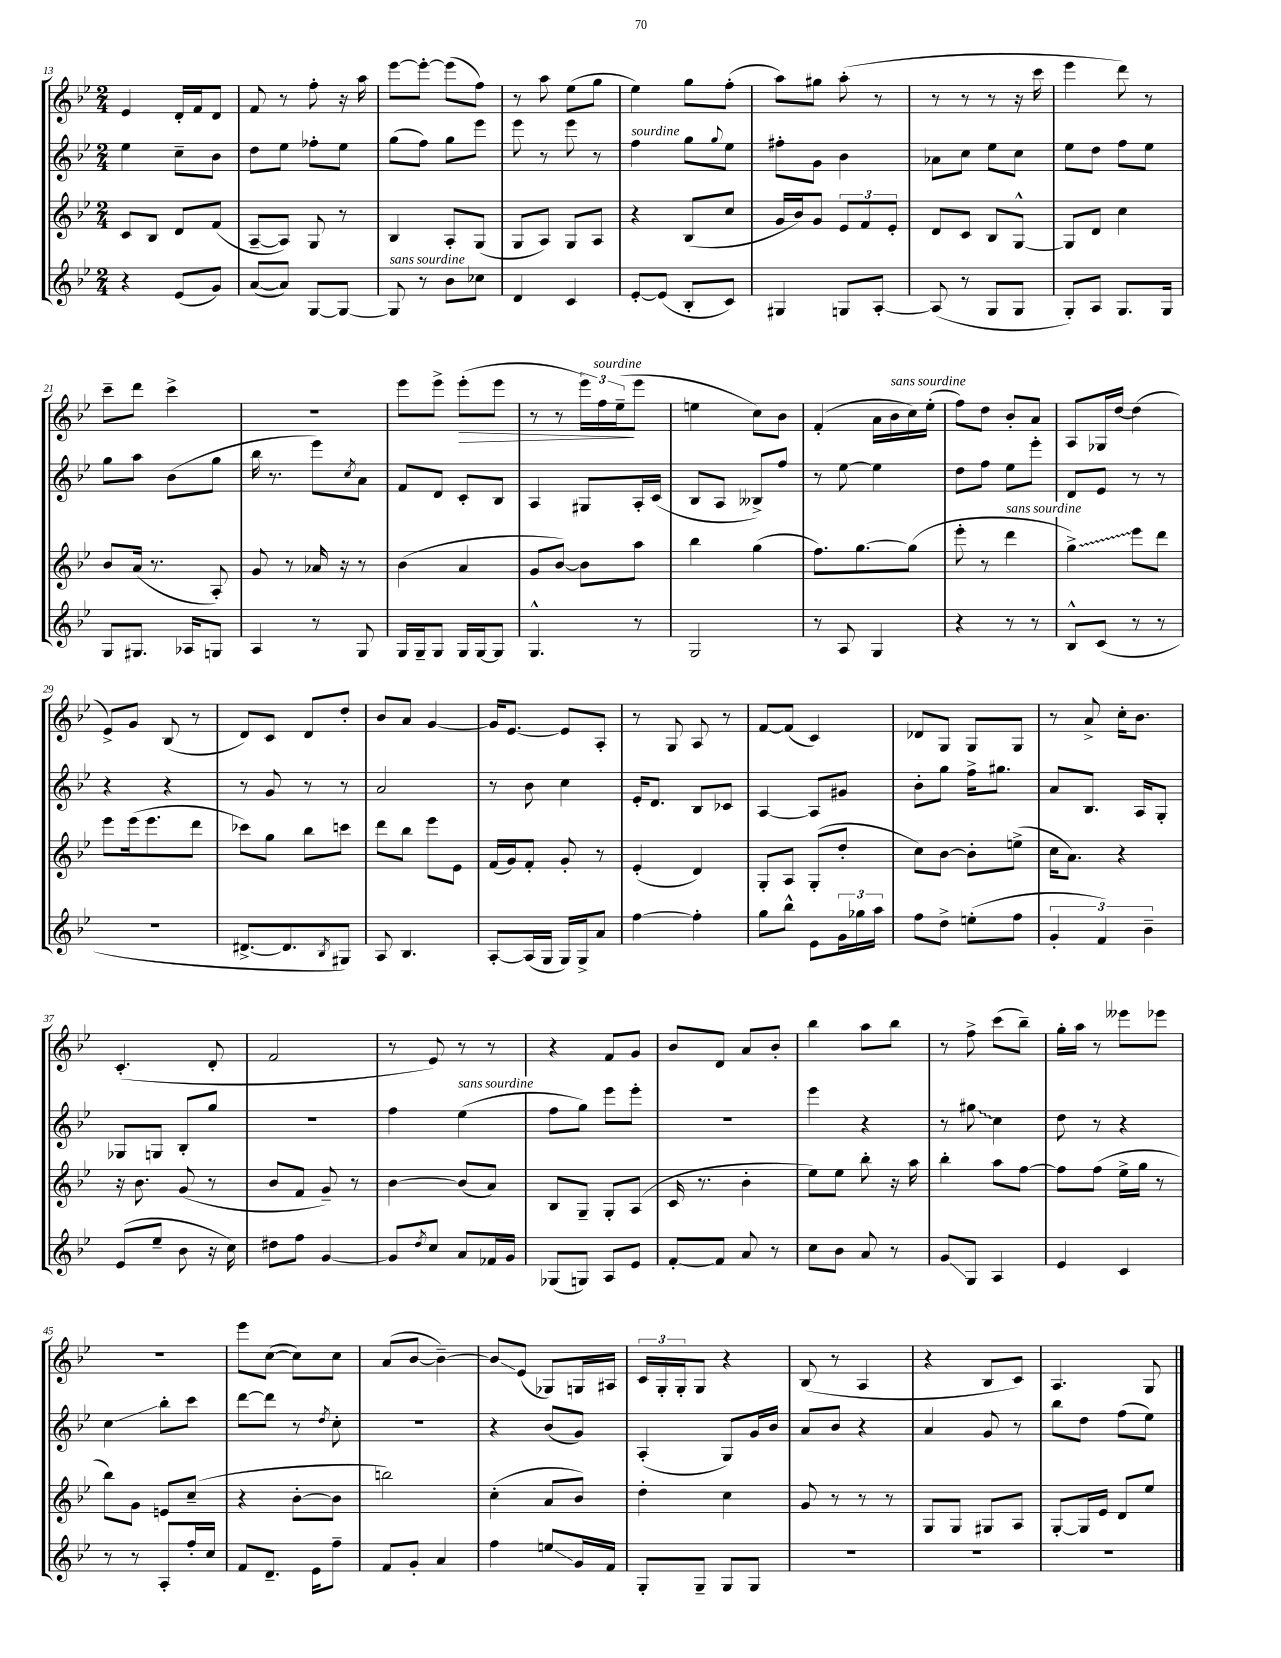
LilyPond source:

<<
\new StaffGroup <<
\new Staff = "s0" {
    \clef treble \key bes \major \numericTimeSignature \time 2/4
    ees'4 d'16-. f'16 d'8 |
    f'8 r8 f''8-. r16 a''16 |
    ees'''8~ ees'''8~-. ees'''8( f''8) |
    r8 a''8 ees''8( g''8 |
    ees''4) g''8 f''8-.( |
    a''8) gis''8 a''8-.( r8 |
    r8 r8 r8 r16 c'''16 |
    ees'''4 d'''8) r8 |
    c'''8-- d'''8 c'''4-> |
    R2 |
    ees'''8 ees'''8-> ees'''8-.\>( ees'''8 |
    r8 r8 \tuplet 3/2 { ees'''16) f''16^\markup { \italic "sourdine" } ees''16--\!( } ees'''8 |
    e''4 c''8) bes'8 |
    f'4-.( a'16 bes'16^\markup { \italic "sans sourdine" } c''16) ees''16-.( |
    f''8) d''8 bes'8-. a'8 |
    a8 ges16 d''16~ d''4( |
    ees'8->) g'8 bes8( r8 |
    d'8) c'8 d'8 d''8-. |
    bes'8 a'8 g'4~ |
    g'16 ees'8.~ ees'8 a8-. |
    r8 g8 a8 r8 |
    f'8~ f'8( c'4) |
    des'8 g8 g8 g8 |
    r8 a'8-> c''16-. bes'8. |
    c'4.-.( d'8-. |
    f'2 |
    r8 ees'8) r8 r8 |
    r4 f'8 g'8 |
    bes'8 d'8 a'8 bes'8-. |
    bes''4 a''8 bes''8 |
    r8 f''8-> c'''8( bes''8--) |
    g''16-. a''16 r8 eeses'''8 ees'''8 |
    r2 |
    ees'''8 c''8~( c''8) c''8 |
    a'8( bes'8~ bes'4~--) |
    bes'8\glissando ees'8( ges8) g16 ais16 |
    \tuplet 3/2 { c'16 g16-. g16-. } g8 r4 |
    bes8( r8 a4 |
    r4 bes8 c'8) |
    a4. g8 \bar "|." |
}
\new Staff = "s1" {
    \clef treble \key bes \major \numericTimeSignature \time 2/4
    ees''4 c''8-- bes'8 |
    d''8 ees''8 fes''8-. ees''8 |
    g''8( f''8) g''8 ees'''8 |
    ees'''8 r8 ees'''8 r8 |
    f''4^\markup { \italic "sourdine" } g''8 \appoggiatura { g''8 } ees''8 |
    fis''8-. g'8 bes'4 |
    aes'8 c''8 ees''8 c''8 |
    ees''8 d''8 f''8 ees''8 |
    g''8 a''8 bes'8( g''8 |
    bes''16 r8. ees'''8) \acciaccatura { c''8 } a'8 |
    f'8 d'8 c'8-. bes8 |
    a4 gis8 a16-. c'16( |
    bes8 a8 beses8->) f''8 |
    r8 ees''8~ ees''4 |
    d''8 f''8 ees''8 ees'''8-. |
    d'8 ees'8 r8 r8 |
    r4 r4 |
    r8 g'8 r8 r8 |
    a'2 |
    r8 bes'8 c''4 |
    ees'16-. d'8. bes8 ces'8 |
    a4~ a8 gis'8 |
    bes'8-. g''8 f''16-> gis''8. |
    a'8 bes8. a16 g8-. |
    ges8 g8 bes8-. g''8 |
    R2 |
    f''4 ees''4^\markup { \italic "sans sourdine" }( |
    f''8 g''8) ees'''8 ees'''8-. |
    r2 |
    ees'''4 r4 |
    r8 \once \override Glissando.style = #'zigzag gis''8\glissando c''4 |
    d''8 r8 r4 |
    c''4\glissando bes''8-. c'''8 |
    d'''8~ d'''8 r8 \acciaccatura { d''8 } c''8-. |
    R2 |
    r4 bes'8( g'8) |
    a4-.( g8) g'16 bes'16 |
    a'8 bes'8 r4 |
    a'4 g'8 r8 |
    bes''8 d''8 f''8( ees''8) \bar "|." |
}
\new Staff = "s2" {
    \clef treble \key bes \major \numericTimeSignature \time 2/4
    c'8 bes8 d'8 f'8( |
    a8~-- a8) g8 r8 |
    bes4 a8-. g8( |
    g8 a8) g8 a8 |
    r4 bes8( c''8 |
    g'16 bes'16) g'8 \tuplet 3/2 { ees'8 f'8 ees'8-. } |
    d'8 c'8 bes8 g8~-^ |
    g8 d'8 c''4 |
    bes'8 a'16( r8. a8-.) |
    g'8 r8 aes'16 r16 r8 |
    bes'4( a'4 |
    g'8 bes'8~) bes'8 a''8 |
    bes''4 g''4( |
    f''8.) g''8.~ g''8( |
    ees'''8-. r8 d'''4^\markup { \italic "sans sourdine" } |
    \once \override Glissando.style = #'zigzag g''4->\glissando) ees'''8 d'''8 |
    ees'''8 ees'''16( ees'''8. d'''8 |
    ces'''8) g''8 bes''8 c'''8 |
    d'''8 bes''8 ees'''8 ees'8 |
    f'16( g'16) f'8-. g'8-. r8 |
    ees'4-.( d'4) |
    g8-. a8 g8-.( d''8-. |
    c''8) bes'8~ bes'8-. e''8->( |
    c''16 a'8.) r4 |
    r16 bes'8. g'8( r8 |
    bes'8 f'8 g'8--) r8 |
    bes'4~ bes'8( a'8) |
    bes8 g8-- g8-. a8( |
    c'16 r8. bes'4-. |
    ees''8) ees''8 bes''8-. r16 a''16 |
    bes''4-. a''8 f''8~ |
    f''8 f''8( ees''16-> g''16 r8 |
    bes''8) g'8 e'8 c''8--( |
    r4 bes'8~-. bes'8 |
    b''2) |
    c''4-.( a'8 bes'8) |
    d''4-. c''4 |
    g'8 r8 r8 r8 |
    g8 g8 gis8 a8 |
    g8~-. g16 ees'16 d'8 ees''8 \bar "|." |
}
\new Staff = "s3" {
    \clef treble \key bes \major \numericTimeSignature \time 2/4
    r4 ees'8( g'8) |
    a'8~( a'8) g8~ g8~ |
    g8^\markup { \italic "sans sourdine" } r8 bes'8 ces''8 |
    d'4 c'4 |
    ees'8~-. ees'8( bes8-. c'8) |
    gis4 g8 a8~-. |
    a8( r8 g8 g8 |
    g8-.) a8 g8. g16 |
    g8 gis8. aes16 g8 |
    a4 r8 g8 |
    g16 g16-- g8 g16 g16~ g8 |
    g4.-^ r8 |
    g2 |
    r8 a8 g4 |
    r4 r8 r8 |
    bes8-^ c'8( r8 r8 |
    r2 |
    dis'8.~-> dis'8. \acciaccatura { bes8 } gis8) |
    a8 bes4. |
    a8~-. a16( g16 g16) g16-> a'8 |
    f''4~ f''4-. |
    g''8 bes''8-^ ees'8 \tuplet 3/2 { g'16 ges''16 a''16 } |
    f''8 d''8-> e''8-.( f''8 |
    \tuplet 3/2 { g'4-. f'4) bes'4-- } |
    ees'8( ees''8-- bes'8 r16 c''16) |
    dis''8 f''8 g'4~ |
    g'8 \acciaccatura { d''8 } c''8 a'8 fes'16 g'16 |
    ges8( g8) a8 ees'8 |
    f'8~-. f'8 a'8 r8 |
    c''8 bes'8 a'8 r8 |
    g'8\glissando g8 a4 |
    ees'4 c'4 |
    r8 r8 a8-. f''16-. c''16 |
    f'8 d'8.-- ees'16 f''8-- |
    f'8 g'8-. a'4 |
    f''4 e''8\glissando g'16 f'16 |
    g8-. g8-- g8 g8 |
    R2 |
    R2 |
    R2 \bar "|." |
}
>>
>>
\layout { \context { \Score currentBarNumber = #13 } }
